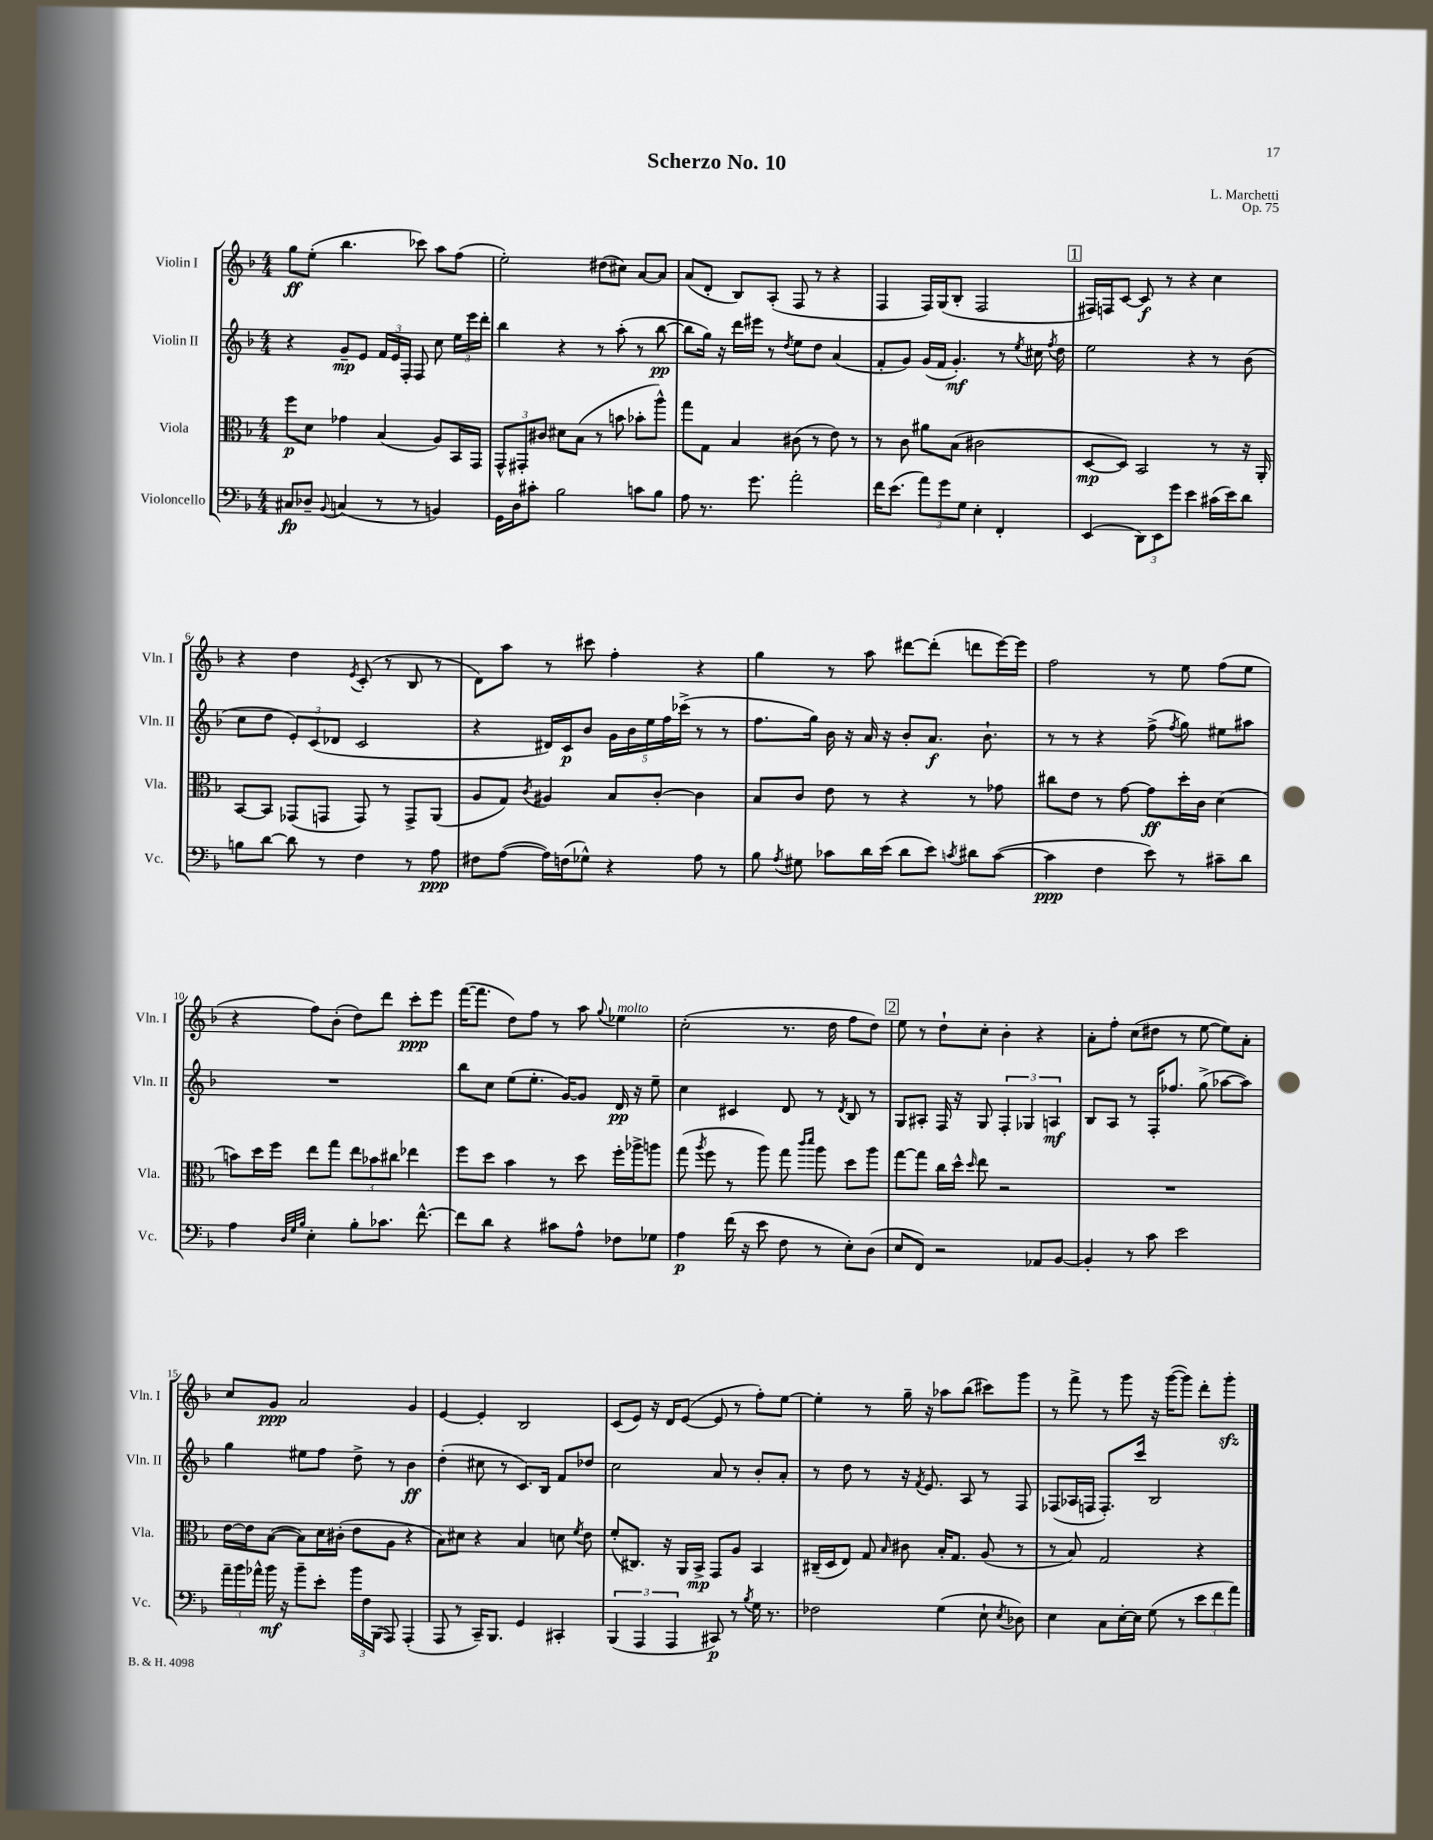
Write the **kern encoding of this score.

**kern	**kern	**kern	**kern
*staff4	*staff3	*staff2	*staff1
*clefF4	*clefC3	*clefG2	*clefG2
*k[b-]	*k[b-]	*k[b-]	*k[b-]
*M4/4	*M4/4	*M4/4	*M4/4
8C#	8ff	4r	8gg
8D-~	8d	.	(8ee'
8qqBB-	.	.	.
(4C	4g-	8g~	4.bb-
.	.	8e	.
8r	(4B-	24f	.
.	.	24e	.
.	.	24F'	.
8r	.	8F	8ccc-)
4BB)	8A)	8cc	8aa
.	16BB-	24ee	(8ff
.	.	24eee	.
.	16GG	.	.
.	.	24ddd'	.
=	=	=	=
16GG	12GG^^	4bb-	2ee')
16D	.	.	.
.	12GG#'	.	.
8c#'	.	.	.
.	12c#	.	.
2B-	8d#	4r	.
.	(8B-	.	.
.	8r	8r	(8dd#
.	8b	(8aa'	8cc#)
8c	8b-'	8r	[8a
8B-	8aa^^)	[8bb-	8a]
=	=	=	=
8A	8gg	8bb-]	(8a
8.r	8G	16gg)	8d'
.	.	16r	.
.	4B-	16ddd	8B-)
8.g	.	16eee#	.
.	.	8r	(8A'
.	.	8qdd	.
2a'	(8c#	8ee	8F
.	8r	8dd	8r
.	8e)	(4a	4r
.	8r	.	.
=	=	=	=
16f	8r	8f'	4F
(8.e	.	.	.
.	8c	8g)	.
12a)	8a#	(16g	16F)
.	.	16f	(16G
12g	.	.	.
.	(8B-	4.g')	8B-'
12G	.	.	.
4E'	2c#	.	2F
4FF'	.	8r	.
.	.	8qee	.
.	.	16cc#	.
.	.	8qff	.
.	.	16dd	.
=	=	=	=
(4EE	[8D	2ee	16F#)
.	.	.	16F
.	8D])	.	[8c
12DD)	2BB-	.	8c]
12EE	.	.	.
.	.	.	8r
12g	.	.	.
4e	.	4r	4r
(16c#	8r	8r	4cc
16e)	.	.	.
8d	16r	(8b-	.
.	16AA'	.	.
=	=	=	=
8B	[8BB-	8cc	4r
[8d	8BB-]	8dd	.
8d]	(8GG-	12e')	4dd
.	.	(12c	.
8r	8GG	.	.
.	.	12d-	.
.	.	.	8qe
4F	8GG)	2c	(8c'
.	8r	.	8r
8r	8GG^	.	8B-
8A	(8AA	.	8r
=	=	=	=
8F#	8A	4r	8d)
([8A	8G)	.	8aa
.	8qc	.	.
16A])	4A#	16d#)	8r
(16F	.	16c	.
8G-^^)	.	8b-	8ccc#
4r	8B-	20g	4ff'
.	.	20b-	.
.	.	20ee	.
.	[8c'	.	.
.	.	20ff	.
.	.	(20ccc-^	.
8A	4c]	8r	4r
8r	.	8r	.
=	=	=	=
8B-	8B-	8.ff	4gg
8qA	.	.	.
8G#	8c	.	.
.	.	16gg)	.
8c-	8e	16b-	8r
.	.	16r	.
16d	8r	16a	8aa
(16e	.	16r	.
8d	4r	8b-'	[8ddd#
8e)	.	8.a	(8ddd#']
8qc	.	.	.
8d#	8r	.	8ddd
.	.	8.b-`	.
([8c	8g-	.	[16eee)
.	.	.	16eee]
=	=	=	=
4c]	8cc#	8r	2ff
.	8e	8r	.
4F	8r	4r	.
.	[8g	.	.
8e)	8g]	(8ff^	8r
.	.	8qff	.
8r	16dd'	8gg)	8ee
.	16c	.	.
8c#~	(4d	8ee#	(8ff
8d	.	8aa#	8ee
=	=	=	=
4A	8b)	1r	4r
.	16dd	.	.
.	16ff	.	.
32qqD	.	.	.
32qqG	.	.	.
32qqB-	.	.	.
4E'	8ee	.	8ff)
.	8gg	.	(8b-'
8B-'	12ee	.	8dd)
.	12b-	.	.
8.c-	.	.	8ddd
.	12cc#	.	.
.	4ee-	.	8ccc'
[8.f^^	.	.	.
.	.	.	8eee
=	=	=	=
8f]	8ff	8bb-	([16fff
.	.	.	8.fff]
8d	8dd	8cc	.
4r	4b-	(8ee	8dd)
.	.	8.ee'	8ff
8c#	8r	.	8r
.	.	[16g)	.
8A^^	8dd	8g]	8aa
.	.	.	8qqgg
8F-	16ff'	16d	4ee-
.	16aa-^	16r	.
8G-	8aa	8ee~	.
=	=	=	=
4A	(8gg	4cc	(2cc'
.	8qaa	.	.
.	8ff	.	.
(16f	8r	4c#	.
16r	.	.	.
8e	8aa)	.	.
8F	8gg	8d	8.r
.	16qqccc	.	.
.	16qqddd	.	.
8r	8aa	8r	.
.	.	.	16dd
.	.	8qd	.
8E')	8dd	8B-	8ff
(8D	8aa	8r	8dd)
=	=	=	=
8E	[8gg	8G	8ee
8FF)	8gg]	8A#'	8r
2r	16cc	16F	8dd`
.	16dd^^	16r	.
.	16qqdd	.	.
.	8ee	8G	8cc'
.	2r	6F'	4b-'
.	.	6G-	.
8AA-	.	.	4r
.	.	6A	.
[8BB-	.	.	.
=	=	=	=
4BB-']	1r	8B-	8a'
.	.	8A	8ff'
8r	.	8r	(8cc
8c	.	16F'	8dd#
.	.	8.ff-	.
2e	.	.	8r
.	.	(8gg^	[8ee
.	.	[8aa-	8ee])
.	.	8aa-])	8a'
=	=	=	=
24a~	[16e	4gg	8cc
24b-	.	.	.
.	16e]	.	.
24a-^^	.	.	.
16b-	([8B-	.	8g
16r	.	.	.
8b-~	8B-])	8ee#	2a
8e'	16d	8ff	.
.	(16c#'	.	.
24b-	8e	8dd^	.
24F	.	.	.
(24BBB-	.	.	.
8AAA)	8A	8r	.
(4AAA'	4r	4b-	4g
=	=	=	=
8AAA	8B-)	(4dd'	[4e
8r	8d#	.	.
16CC~)	4r	8cc#	4e']
8.BBB-	.	.	.
.	.	8r	.
4GG	4B-	8.c)	2B-
.	.	16B-	.
4CC#'	8d	8f	.
.	8qf	.	.
.	8e	8dd-	.
=	=	=	=
(6BBB-	(8f'	2cc	(8c
.	8.C#)	.	8e)
6AAA	.	.	.
.	.	.	16r
.	16r	.	16d
6AAA	.	.	.
.	16AA	.	([8e
.	16BB-^	.	.
8CC#)	8GG	8a	8e]
8r	8A	8r	8r
8qB-	.	.	.
16G	4BB-	8b-'	8ff')
8.r	.	.	.
.	.	8a'	[8ee
=	=	=	=
2F-	(16C#~	8r	4ee']
.	16D	.	.
.	8E)	8dd	.
.	8G	8r	8r
.	16qqB-	.	.
.	8c#	16r	16gg~
.	.	8qf	.
.	.	8.e	16r
(4G	16B-'	.	8aa-
.	8.G	.	.
.	.	8A	(8bb-
8E`	(8A	8r	8ccc#)
8qE	.	.	.
8D-)	8r	8F	8ggg
=	=	=	=
4E	8r	(8F-	8r
.	8B-)	16A-	8fff^
.	.	16F	.
8C	2G	8.F')	8r
[16E'	.	.	8ggg
16E]	.	16ccc	.
(8G	.	2B-	16r
.	.	.	([16ggg
8r	.	.	8ggg])
12e	4r	.	8ddd'
12f	.	.	.
.	.	.	8ggg'
12a)	.	.	.
==	==	==	==
*-	*-	*-	*-
